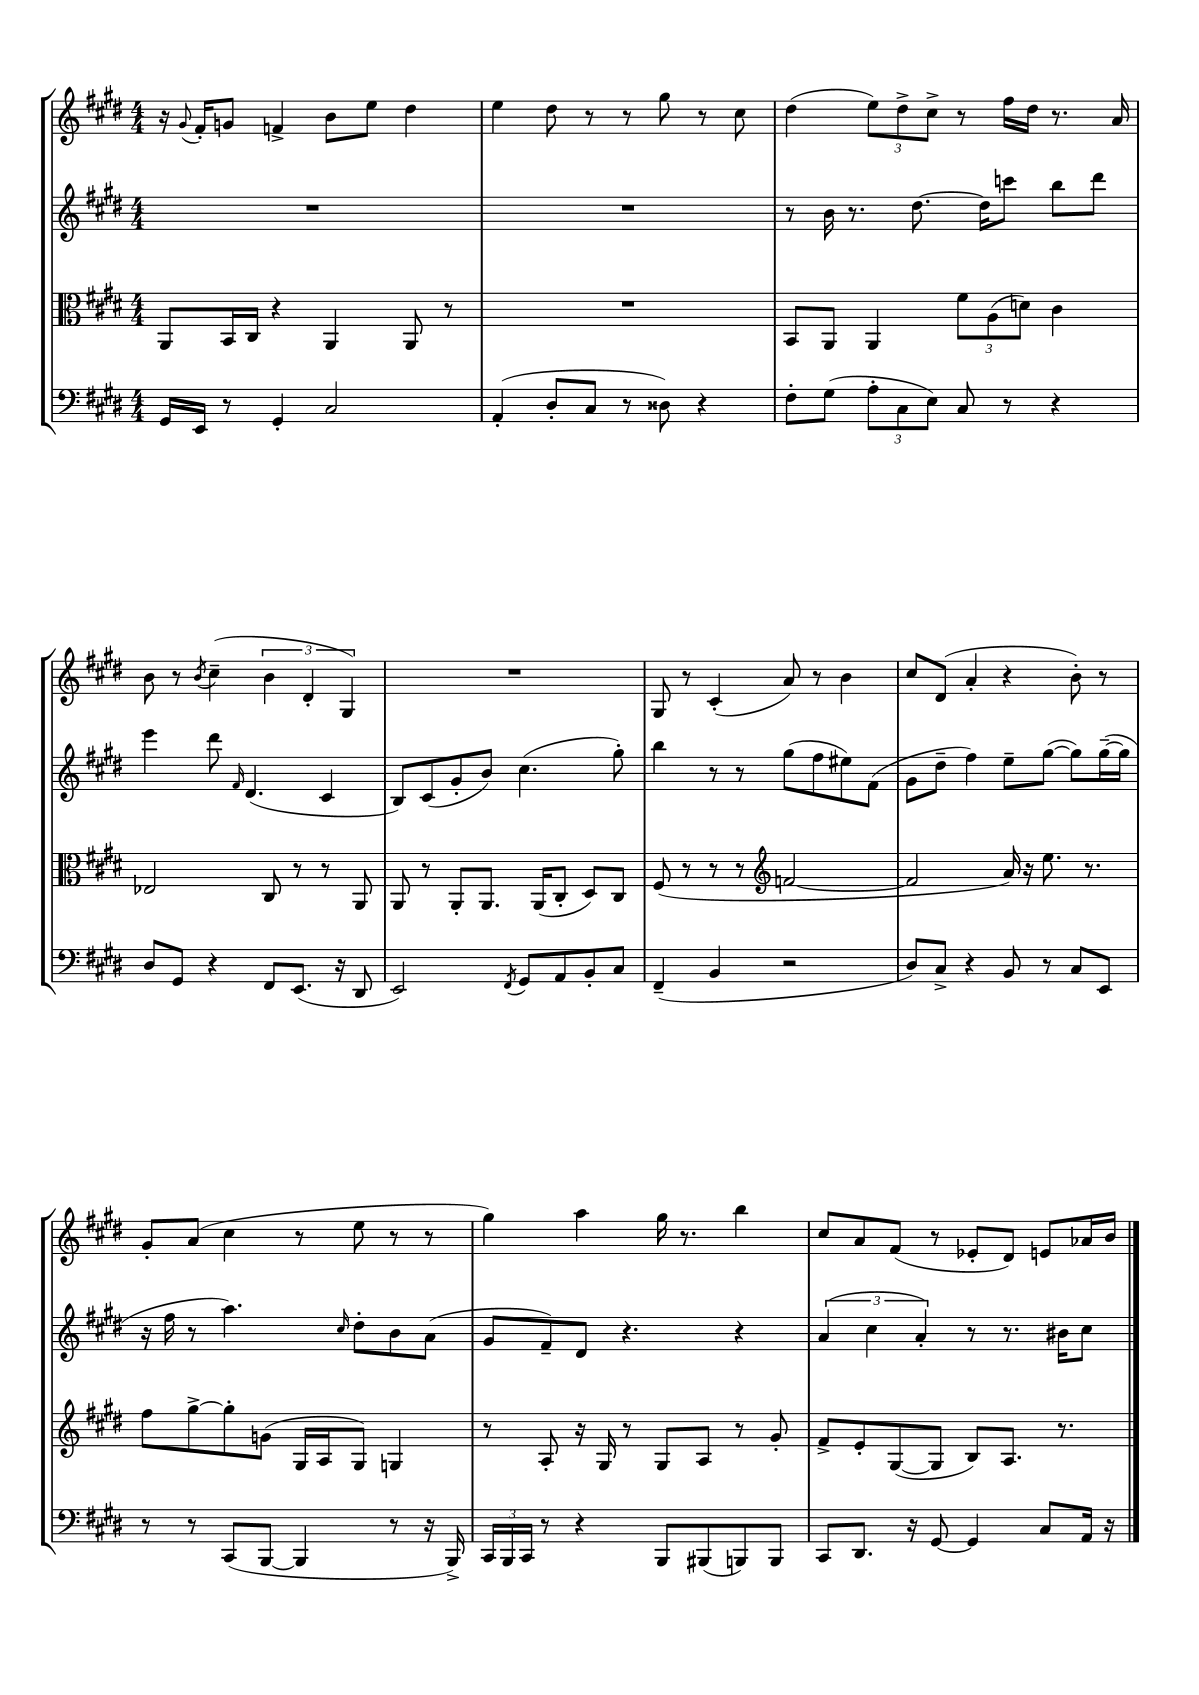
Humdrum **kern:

**kern	**kern	**kern	**kern
*staff4	*staff3	*staff2	*staff1
*clefF4	*clefC3	*clefG2	*clefG2
*k[f#c#g#d#]	*k[f#c#g#d#]	*k[f#c#g#d#]	*k[f#c#g#d#]
*M4/4	*M4/4	*M4/4	*M4/4
16GG#	8AA	1r	16r
.	.	.	8qqg#
16EE	.	.	16f#'
8r	16BB	.	8g
.	16C#	.	.
4GG#'	4r	.	4f^
2C#	4AA	.	8b
.	.	.	8ee
.	8AA	.	4dd#
.	8r	.	.
=	=	=	=
(4AA'	1r	1r	4ee
8D#'	.	.	8dd#
8C#	.	.	8r
8r	.	.	8r
8D##)	.	.	8gg#
4r	.	.	8r
.	.	.	8cc#
=	=	=	=
8F#'	8BB	8r	(4dd#
(8G#	8AA	16b	.
.	.	8.r	.
12A'	4AA	.	12ee)
12C#	.	.	12dd#^
.	.	[8.dd#	.
12E)	.	.	12cc#^
8C#	12f#	.	8r
.	.	16dd#]	.
.	(12A	.	.
8r	.	8ccc	16ff#
.	12d)	.	.
.	.	.	16dd#
4r	4c#	8bb	8.r
.	.	8ddd#	.
.	.	.	16a
=	=	=	=
8D#	2E-	4eee	8b
8GG#	.	.	8r
.	.	.	8qb
4r	.	8ddd#	(4cc#~
.	.	16qqf#	.
.	.	(4.d#	.
8FF#	8C#	.	6b
(8.EE	8r	.	.
.	.	.	6d#'
.	8r	4c#	.
16r	.	.	.
.	.	.	6G#)
8DD#	8AA	.	.
=	=	=	=
2EE)	8AA	8B)	1r
.	8r	(8c#	.
.	8AA'	8g#'	.
.	8.AA	8b)	.
8qFF#	.	.	.
8GG#	.	(4.cc#	.
.	(16AA	.	.
8AA	8C#'	.	.
8BB'	8D#)	.	.
8C#	8C#	8gg#')	.
=	=	=	=
(4FF#~	(8F#	4bb	8G#
.	8r	.	8r
4BB	8r	8r	(4c#'
.	8r	8r	.
*	*clefG2	*	*
2r	[2f	(8gg#	8a)
.	.	8ff#	8r
.	.	8ee#)	4b
.	.	(8f#	.
=	=	=	=
8D#)	2f]	8g#	8cc#
8C#^	.	8dd#~	(8d#
4r	.	4ff#)	4a'
8BB	16a)	8ee~	4r
.	16r	.	.
8r	8.ee	([8gg#	.
8C#	.	8gg#])	8b')
.	8.r	.	.
8EE	.	([16gg#~	8r
.	.	16gg#]	.
=	=	=	=
8r	8ff#	16r	8g#'
.	.	16ff#	.
8r	[8gg#^	8r	(8a
(8CC#	8gg#']	4.aa)	4cc#
[8BBB	(8g	.	.
4BBB]	16G#	.	8r
.	16A	.	.
.	.	16qqcc#	.
.	8G#)	8dd#'	8ee
8r	4G	8b	8r
16r	.	(8a	8r
16BBB^)	.	.	.
=	=	=	=
24CC#	8r	8g#	4gg#)
24BBB	.	.	.
24CC#	.	.	.
8r	8A'	8f#~)	.
4r	16r	8d#	4aa
.	16G#	.	.
.	8r	4.r	.
8BBB	8G#	.	16gg#
.	.	.	8.r
(8BBB#	8A	.	.
8BBB)	8r	4r	4bb
8BBB	8g#'	.	.
=	=	=	=
8CC#	8f#^	(6a	8cc#
8.DD#	8e'	.	8a
.	.	6cc#	.
.	([8G#	.	(8f#
16r	.	.	.
.	.	6a')	.
[8GG#	8G#]	.	8r
4GG#]	8B)	8r	8e-'
.	8.A	8.r	8d#)
8C#	.	.	8e
.	8.r	16b#	.
16AA	.	8cc#	16a-
16r	.	.	16b
==	==	==	==
*-	*-	*-	*-
